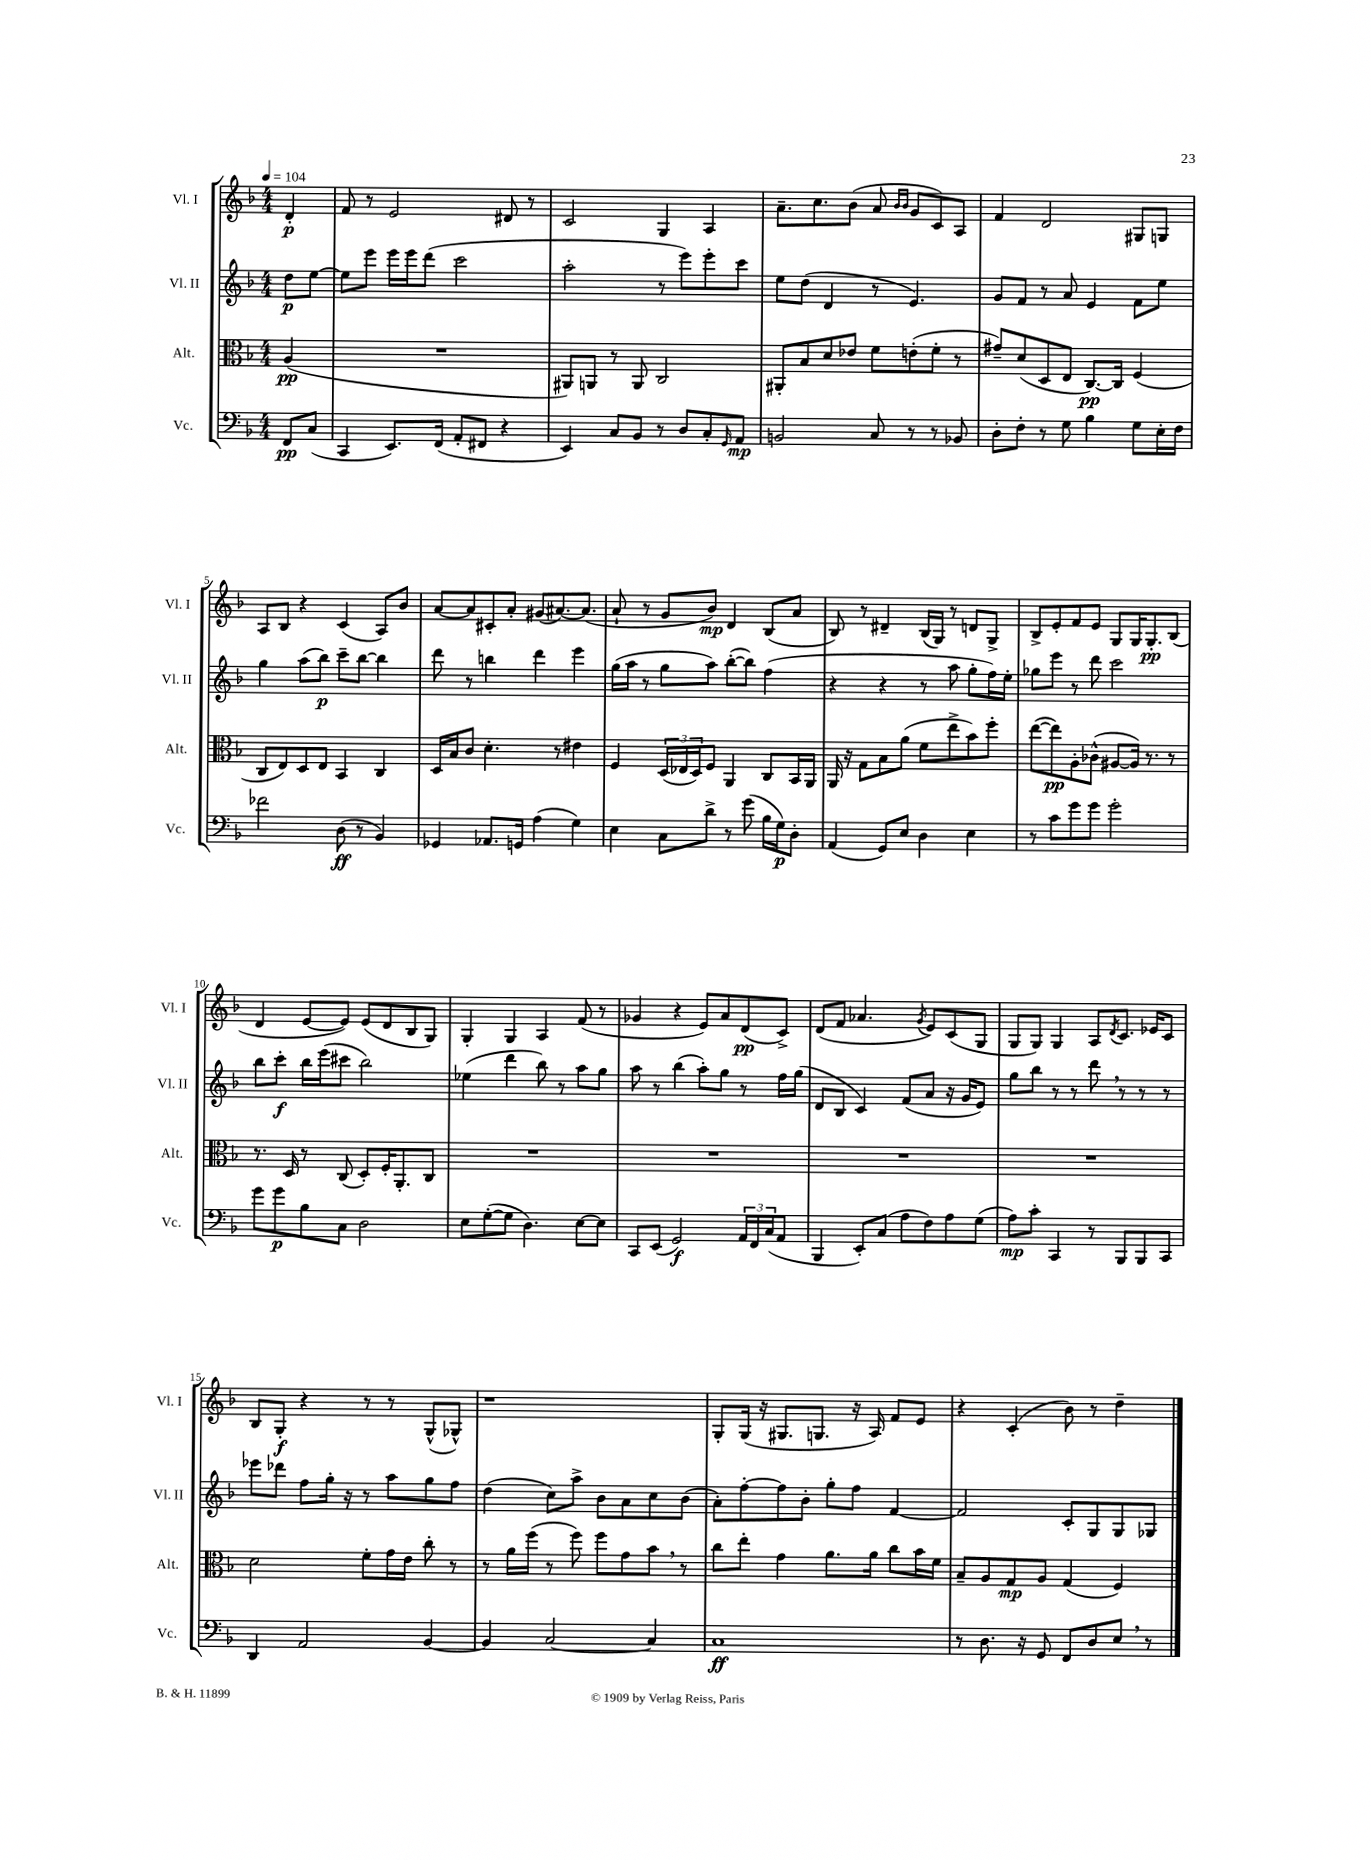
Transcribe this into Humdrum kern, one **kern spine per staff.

**kern	**kern	**kern	**kern
*staff4	*staff3	*staff2	*staff1
*clefF4	*clefC3	*clefG2	*clefG2
*k[b-]	*k[b-]	*k[b-]	*k[b-]
*M4/4	*M4/4	*M4/4	*M4/4
*MM104	*MM104	*MM104	*MM104
8FF	(4A	8dd	4d'
(8C	.	[8ee	.
=	=	=	=
4CC	1r	8ee]	8f
.	.	8eee	8r
8.EE)	.	16eee	2e
.	.	16eee	.
.	.	(8ddd	.
(16FF	.	.	.
8AA'	.	2ccc	.
8FF#	.	.	.
4r	.	.	8d#
.	.	.	8r
=	=	=	=
4EE)	8AA#)	2aa'	2c
.	8AA	.	.
8C	8r	.	.
8BB-	8AA	.	.
8r	2C	8r	4G
8D	.	8eee)	.
8C'	.	8eee'	4A
16qqGG	.	.	.
8AA	.	8ccc	.
=	=	=	=
2BB	8AA#'	8ee	8.a~
.	8B-	(8dd	.
.	.	.	8.cc
.	8d	4d	.
.	8e-	.	(8b-
8C	8f	8r	8a
.	.	.	16qqb-
.	.	.	16qqb-
8r	(8e'	4.e)	8g
8r	8f'	.	8c)
8BB-	8r	.	8A
=	=	=	=
8D'	8g#~)	8g	4f
8F'	(8d	8f	.
8r	8D	8r	2d
8G	8E	8a	.
4B-	[8.C)	4e	.
.	16C]	.	.
8G	(4F	8f	8G#
16E'	.	8ee	8G
16F	.	.	.
=	=	=	=
2f-	8C	4gg	8A
.	8E)	.	8B-
.	8D	(8aa	4r
.	8E	8bb-)	.
(8D	4BB-	8ccc~	(4c
8r	.	[8bb-	.
4BB-)	4C	4bb-]	8A)
.	.	.	8b-
=	=	=	=
4GG-	16D	8ddd	[8a
.	16B-	.	.
.	8c	8r	8a]
8.AA-	4.d'	4bb	8c#'
.	.	.	8a'
16GG	.	.	.
(4A	.	4ddd	(8g#
.	8r	.	[8.a#)
4G)	4e#	4eee	.
.	.	.	(8.a#]
=	=	=	=
4E	4F	(16gg	8a`
.	.	16aa	.
.	.	8r	8r
8C	(24D	8gg	8g
.	24E-	.	.
.	24D)	.	.
8d^	8F	8aa)	8b-)
8r	4AA	([8bb-'	4d
(8g	.	8bb-])	.
16B-	8C	(4ff	(8B-
16G)	.	.	.
8D'	16BB-	.	8a
.	16AA	.	.
=	=	=	=
(4AA	16AA	4r	8B-)
.	16r	.	.
.	8G	.	8r
8GG)	8B-	4r	4d#~
8E	(8a	.	.
4D	8f	8r	(16B-
.	.	.	16G)
.	8ee^	8aa	8r
4E	8b-)	8gg'	8d
.	8ff'	16ff)	8G^
.	.	16ee'	.
=	=	=	=
8r	([8ee	8gg-	8B-^
8c	8ee])	8eee	8e'
8g	8A'	8r	8f
8g	(8c-^^	8ddd	8e
2g'	[8A#	2ccc	8G
.	16A#])	.	16G
.	8.r	.	8.G'
.	8r	.	(8B-
=	=	=	=
8g	8.r	8bb-	4d
8g	.	8ccc'	.
.	16D	.	.
8B-	8r	16bb-	[8e
.	.	(16eee	.
8C	(8C	8ccc#	8e])
2D	8D')	2bb-)	(8e
.	16F'	.	8d
.	8.AA'	.	.
.	.	.	8B-
.	8C	.	8G)
=	=	=	=
8E	1r	(4ee-	4G'
([8G'	.	.	.
8G]	.	4ddd	4G
4.D)	.	.	.
.	.	8bb-)	4A
.	.	8r	.
[8E	.	8aa	(8f
8E]	.	8gg	8r
=	=	=	=
8CC	1r	8aa	4g-
(8EE	.	8r	.
2GG)	.	(4bb-	4r
.	.	8aa')	8e)
.	.	8gg	8a
24AA	.	8r	(8d
24FF	.	.	.
(24C	.	.	.
8AA	.	16ff	8c^)
.	.	(16gg	.
=	=	=	=
4BBB-	1r	8d	(8d
.	.	8B-	8f
8EE')	.	4c)	4.a-
(8C	.	.	.
8A	.	(8f	.
.	.	.	8qg
8F)	.	8a	8e)
8A	.	16r	(8c
.	.	16g	.
(8G	.	8e)	8G
=	=	=	=
8A)	1r	8gg	8G
8c'	.	8bb-	8G)
4CC	.	8r	4G
.	.	8r	.
8r	.	8ddd	8A
.	.	.	8qd
8BBB-	.	8r	8.c
8BBB-	.	8r	.
.	.	.	16e-
8CC	.	8r	8c
=	=	=	=
4DD	2d	8eee-	8B-
.	.	8ddd-	8G'
2AA	.	8ff	4r
.	.	16gg'	.
.	.	16r	.
.	8f'	8r	8r
.	16g	8aa	8r
.	16e	.	.
[4BB-	8cc'	8gg	(8G^^
.	8r	8ff	8G-^^)
=	=	=	=
4BB-]	8r	(4dd	1r
.	16a	.	.
.	(16ff	.	.
[2C	8r	8cc)	.
.	8ff)	8aa^	.
.	8ff	8b-	.
.	8g	8a	.
4C]	8b-	8cc	.
.	8r	(8b-	.
=	=	=	=
1C	8cc	8a')	8G'
.	8ee'	[8ff'	(16G
.	.	.	16r
.	4g	8ff]	8.G#
.	.	8b-'	.
.	.	.	8.G
.	8.a	8gg'	.
.	.	8ff	16r
.	16a	.	16A)
.	8cc	[4f	8f
.	16b-	.	8e
.	16f	.	.
=	=	=	=
8r	8B-~	2f]	4r
8.D	8A	.	.
.	8G	.	(4c'
16r	.	.	.
8GG	8A	.	.
8FF	(4G	8c'	8b-)
8D	.	8G	8r
8E	4F)	8G	4dd~
8r	.	8G-	.
==	==	==	==
*-	*-	*-	*-
